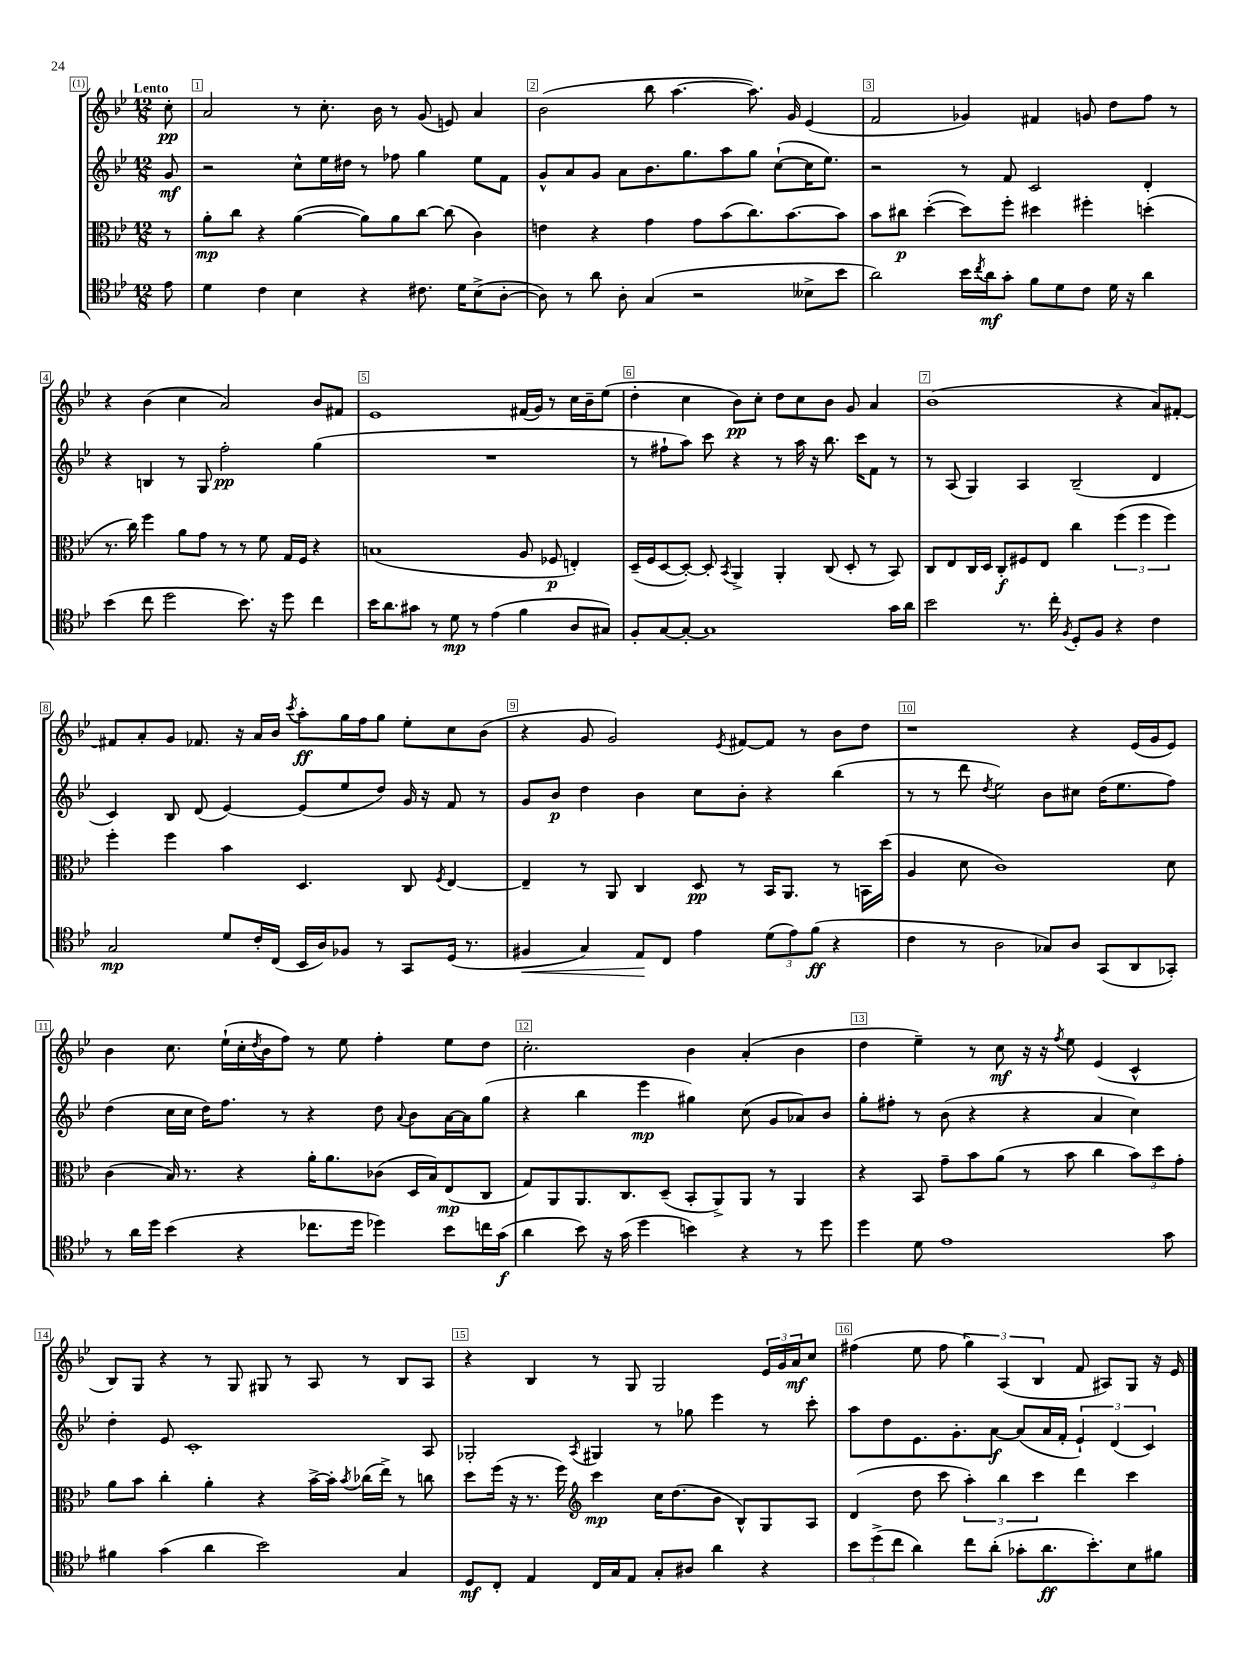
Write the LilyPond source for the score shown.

<<
\new StaffGroup <<
\new Staff = "s0" {
    \clef treble \key bes \major \numericTimeSignature \time 12/8 \partial 8 \tempo "Lento"
    c''8-.\pp |
    a'2 r8 c''8.-. bes'16 r8 g'8( e'8) a'4 |
    bes'2( bes''8 a''4.~ a''8.) g'16 ees'4( |
    f'2 ges'4) fis'4 g'8 d''8 f''8 r8 |
    r4 bes'4( c''4 a'2) bes'8 fis'8 |
    ees'1 fis'16( g'16) r8 c''16 bes'16-- ees''8( |
    d''4-. c''4 bes'8\pp) c''8-. d''8 c''8 bes'8 g'8 a'4 |
    bes'1( r4 a'8) fis'8~-. |
    fis'8 a'8-. g'8 fes'8. r16 a'16 bes'16 \acciaccatura { c'''8 } a''8-.\ff g''16 f''16 g''8 ees''8-. c''8 bes'8( |
    r4 g'8 g'2) \acciaccatura { ees'8 } fis'8~ fis'8 r8 bes'8 d''8 |
    r1 r4 ees'16( g'16 ees'8) |
    bes'4 c''8. ees''16-!( c''16-. \acciaccatura { d''8 } bes'16 f''8) r8 ees''8 f''4-. ees''8 d''8 |
    c''2.-. bes'4 a'4-.( bes'4 |
    d''4 ees''4--) r8 c''8\mf r16 r16 \acciaccatura { f''8 } ees''8 ees'4( c'4-^ |
    bes8) g8 r4 r8 g8 gis8 r8 a8 r8 bes8 a8 |
    r4 bes4 r8 g8 g2 \tuplet 3/2 { ees'16 g'16 a'16\mf } c''8 |
    fis''4( ees''8 fis''8 \tuplet 3/2 { g''4) a4( bes4 } f'8 ais8) g8 r16 ees'16 \bar "|." |
}
\new Staff = "s1" {
    \clef treble \key bes \major \numericTimeSignature \time 12/8 \partial 8
    g'8\mf |
    r2 c''8-^ ees''16 dis''16 r8 fes''8 g''4 ees''8 f'8 |
    g'8-^ a'8 g'8 a'8 bes'8. g''8. a''8 g''8 c''8~-!( c''16 ees''8.) |
    r2 r8 f'8 c'2 d'4-. |
    r4 b4 r8 g8 f''2-.\pp g''4( |
    R1. |
    r8 fis''8-! a''8) c'''8 r4 r8 a''16 r16 bes''8. c'''16 f'8 r8 |
    r8 a8( g4) a4 bes2--( d'4 |
    c'4) bes8 d'8( ees'4~) ees'8( ees''8 d''8) g'16 r16 f'8 r8 |
    g'8 bes'8\p d''4 bes'4 c''8 bes'8-. r4 bes''4( |
    r8 r8 d'''8 \acciaccatura { d''8 } ees''2) bes'8 cis''8 d''16( ees''8. f''8) |
    d''4( c''16 c''16 d''16) f''8. r8 r4 d''8 \appoggiatura { a'8 } bes'8 a'16~ a'16 g''8( |
    r4 bes''4 ees'''4\mp gis''4) c''8( g'8 aes'8) bes'8 |
    g''8-. fis''8-. r8 bes'8( r4 r4 a'4 c''4) |
    d''4-. ees'8 c'1-. a8 |
    ges2-. \acciaccatura { a8 } gis4 r8 ges''8 ees'''4 r8 c'''8-. |
    a''8 d''8 ees'8. g'8.-. a'8~\f a'8( a'16 f'16-. \tuplet 3/2 { ees'4-!) d'4( c'4) } \bar "|." |
}
\new Staff = "s2" {
    \clef alto \key bes \major \numericTimeSignature \time 12/8 \partial 8
    r8 |
    a'8-.\mp c''8 r4 a'4~( a'8) a'8 c''8~ c''8( c'4) |
    e'4 r4 g'4 g'8 bes'8( c''8.) bes'8.~ bes'8 |
    bes'8 cis''8\p d''4~-.( d''8) f''8-. dis''4 fis''4-. d''4-.( |
    r8. c''16) f''4 a'8 g'8 r8 r8 f'8 g16 f16 r4 |
    b1( a8 fes8\p e4-.) |
    d16--( f16 d8~ d8~-.) d8-. \acciaccatura { bes,8 } a,4-> a,4-. c8( d8-. r8 bes,8) |
    c8 ees8 c16 d16 c8-.\f fis8 ees8 c''4 \tuplet 3/2 { f''4( f''4 f''4) } |
    f''4-. f''4 bes'4 d4. c8 \acciaccatura { f8 } ees4~ |
    ees4-- r8 a,8 c4 d8\pp r8 bes,16 a,8. r8 b,16 d''16( |
    a4 d'8 c'1) d'8 |
    c'4( bes16) r8. r4 a'16-. a'8. ces'8( d16 bes16) ees8\mp( c8 |
    g8) a,8 a,8. c8. d8--( bes,8-. a,8->) a,8 r8 a,4 |
    r4 bes,8 g'8-- bes'8 a'8( r8 bes'8 c''4 \tuplet 3/2 { bes'8) d''8 g'8-. } |
    a'8 bes'8 c''4-. a'4-. r4 bes'16~-> bes'16-. \acciaccatura { bes'8 } ces''16( ees''16->) r8 c''8 |
    d''8 f''16( r16 r8. f''16) \clef treble c'''4\mp c''16 d''8.( bes'8 bes8-^) g8 a8 |
    d'4( d''8 c'''8 \tuplet 3/2 { a''4-.) bes''4 c'''4 } d'''4 c'''4 \bar "|." |
}
\new Staff = "s3" {
    \clef tenor \key bes \major \numericTimeSignature \time 12/8 \partial 8
    ees'8 |
    d'4 c'4 bes4 r4 cis'8. d'16 bes8->( a8~-. |
    a8) r8 a'8 a8-. g4( r2 beses8-> bes'8 |
    a'2) bes'16 \acciaccatura { c''8 } a'16\mf g'8-. f'8 d'8 c'8 d'16 r16 a'4 |
    bes'4( c''8 d''2 bes'8.) r16 d''8 c''4 |
    bes'16 a'8. gis'8 r8 d'8\mp r8 ees'4( f'4 a8 gis8) |
    f8-. g8~ g8~-. g1 g'16 a'16 |
    bes'2 r8. c''16-. \acciaccatura { f8 } d8-. f8 r4 c'4 |
    g2\mp d'8 c'16-. c16( bes,16 a16) fes8 r8 g,8 d16( r8. |
    fis4\< g4) ees8\! c8 ees'4 \tuplet 3/2 { d'8( ees'8) f'8\ff( } r4 |
    c'4 r8 a2 ges8) a8 g,8( a,8 ges,8-.) |
    r8 a'16 d''16 bes'4( r4 ces''8. d''16 des''4) bes'8 c''16 g'16\f( |
    a'4 bes'8) r16 g'16( d''4 b'4) r4 r8 d''8 |
    d''4 d'8 ees'1 g'8 |
    fis'4 g'4( a'4 bes'2) g4 |
    d8\mf c8-. ees4 c16 g16 ees8 g8-. ais8 a'4 r4 |
    \tuplet 3/2 { bes'8 d''8->( c''8 } a'4) c''8 a'8-.( ges'8-. a'8.\ff bes'8.-.) bes8 fis'8 \bar "|." |
}
>>
>>
\layout { \context { \Score \override BarNumber.break-visibility = ##(#f #t #t) barNumberVisibility = #all-bar-numbers-visible \override BarNumber.stencil = #(make-stencil-boxer 0.1 0.3 ly:text-interface::print) } }
